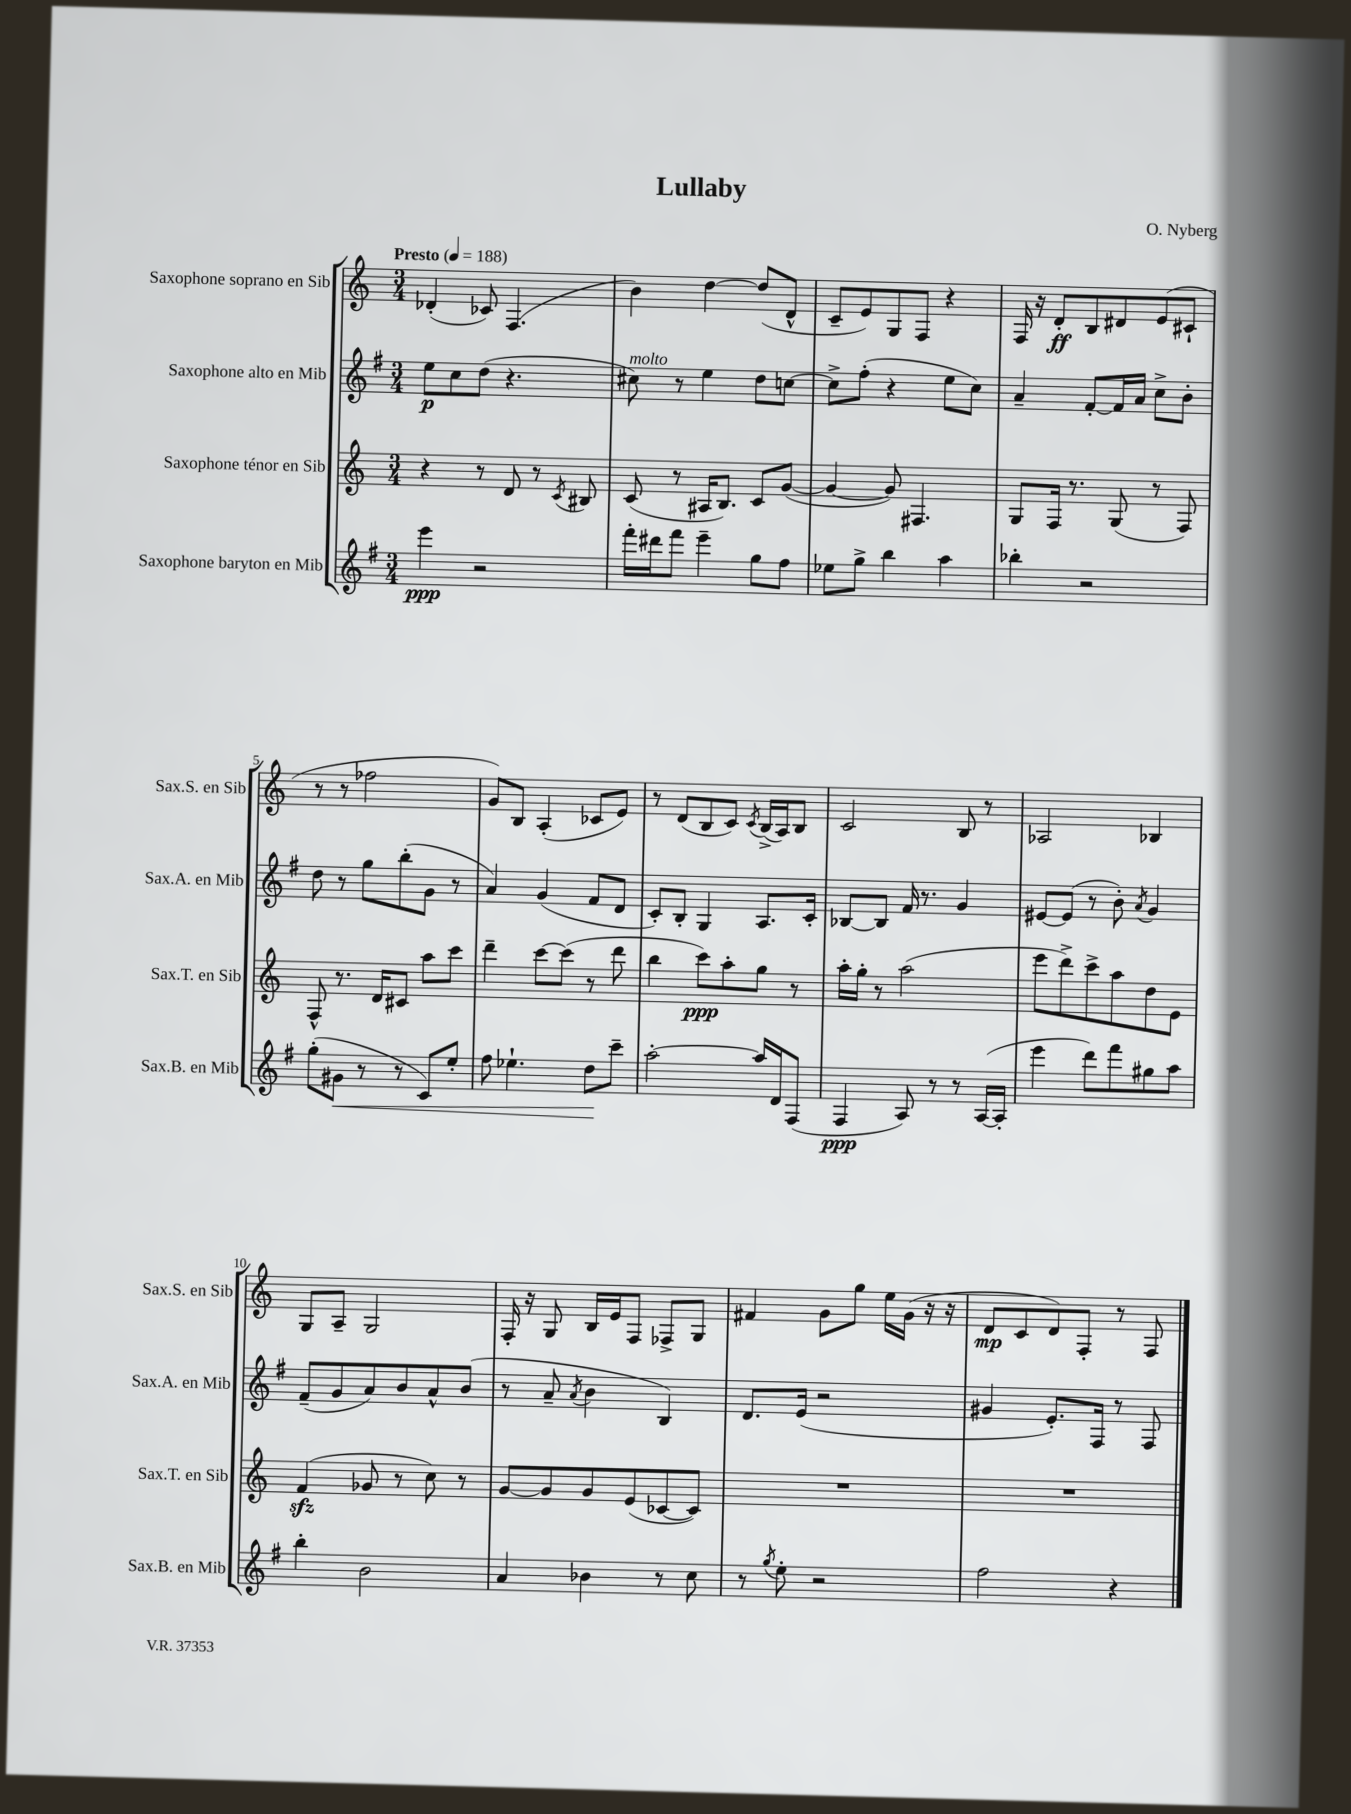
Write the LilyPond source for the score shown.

\header { title = "Lullaby" composer = "O. Nyberg" }
<<
\new StaffGroup <<
\new Staff = "s0" \with { instrumentName = "Saxophone soprano en Sib" shortInstrumentName = "Sax.S. en Sib" } {
    \clef treble \key c \major \numericTimeSignature \time 3/4 \tempo "Presto" 4 = 188
    des'4-.( ces'8) f4.( |
    b'4) d''4~ d''8( d'8-^ |
    c'8-- e'8) g8 f8 r4 |
    f16 r16 d'8-.\ff b8 dis'8 e'8( cis'8-! |
    r8 r8 fes''2 |
    g'8) b8 a4-.( ces'8 e'8) |
    r8 d'8( b8 c'8) \acciaccatura { c'8 } b16->( a16) b8 |
    c'2 b8 r8 |
    aes2 bes4 |
    g8 a8-- g2 |
    f16-. r16 g8 b16 e'16 f8 fes8-> g8 |
    fis'4 g'8 g''8 e''16 g'16( r16 r16 |
    d'8\mp c'8 d'8) f8-. r8 f8 \bar "|." |
}
\new Staff = "s1" \with { instrumentName = "Saxophone alto en Mib" shortInstrumentName = "Sax.A. en Mib" } {
    \clef treble \key g \major \numericTimeSignature \time 3/4
    e''8\p c''8 d''8( r4. |
    cis''8^\markup { \italic "molto" }) r8 e''4 d''8 c''8~ |
    c''8-> fis''8-.( r4 e''8 c''8) |
    a'4-- fis'8~-. fis'16 a'16 c''8-> b'8-. |
    d''8 r8 g''8 b''8-.( g'8 r8 |
    a'4) g'4( fis'8 d'8 |
    c'8-.) b8-. g4 a8. c'16-. |
    bes8~ bes8 fis'16 r8. g'4 |
    eis'8~ eis'8( r8 b'8-.) \acciaccatura { a'8 } g'4 |
    fis'8--( g'8 a'8) b'8 a'8-^ b'8( |
    r8 a'8-- \acciaccatura { a'8 } b'4 b4) |
    d'8. e'16( r2 |
    gis'4 e'8.-.) fis16 r8 fis8 \bar "|." |
}
\new Staff = "s2" \with { instrumentName = "Saxophone ténor en Sib" shortInstrumentName = "Sax.T. en Sib" } {
    \clef treble \key c \major \numericTimeSignature \time 3/4
    r4 r8 d'8 r8 \acciaccatura { c'8 } bis8 |
    c'8( r8 ais16 b8.) c'8 g'8~( |
    g'4~ g'8) fis4. |
    g8 f16 r8. g8( r8 f8) |
    f8-^ r8. d'16 cis'8 a''8 c'''8 |
    d'''4-- c'''8~ c'''8( r8 d'''8 |
    b''4 c'''8\ppp) a''8-. g''8 r8 |
    a''16-. g''16-. r8 a''2( |
    e'''8 d'''8->) c'''8-> a''8 d''8 e'8 |
    f'4\sfz( ges'8 r8 c''8) r8 |
    g'8~ g'8 g'8 e'8( ces'8~ ces'8) |
    R2. |
    R2. \bar "|." |
}
\new Staff = "s3" \with { instrumentName = "Saxophone baryton en Mib" shortInstrumentName = "Sax.B. en Mib" } {
    \clef treble \key g \major \numericTimeSignature \time 3/4
    e'''4\ppp r2 |
    fis'''16-. dis'''16 fis'''8 e'''4-- g''8 fis''8 |
    ees''8 g''8-> b''4 a''4 |
    bes''4-. r2 |
    g''8-.( gis'8\< r8 r8 c'8) e''8-. |
    fis''8 ees''4.-! d''8\! c'''8-- |
    a''2~-. a''16 d'16 fis8( |
    fis4\ppp a8) r8 r8 a16~( a16-. |
    e'''4 d'''8) fis'''8 gis''8 a''8 |
    b''4-. b'2 |
    a'4 bes'4 r8 c''8 |
    r8 \acciaccatura { g''8 } e''8-. r2 |
    fis''2 r4 \bar "|." |
}
>>
>>
